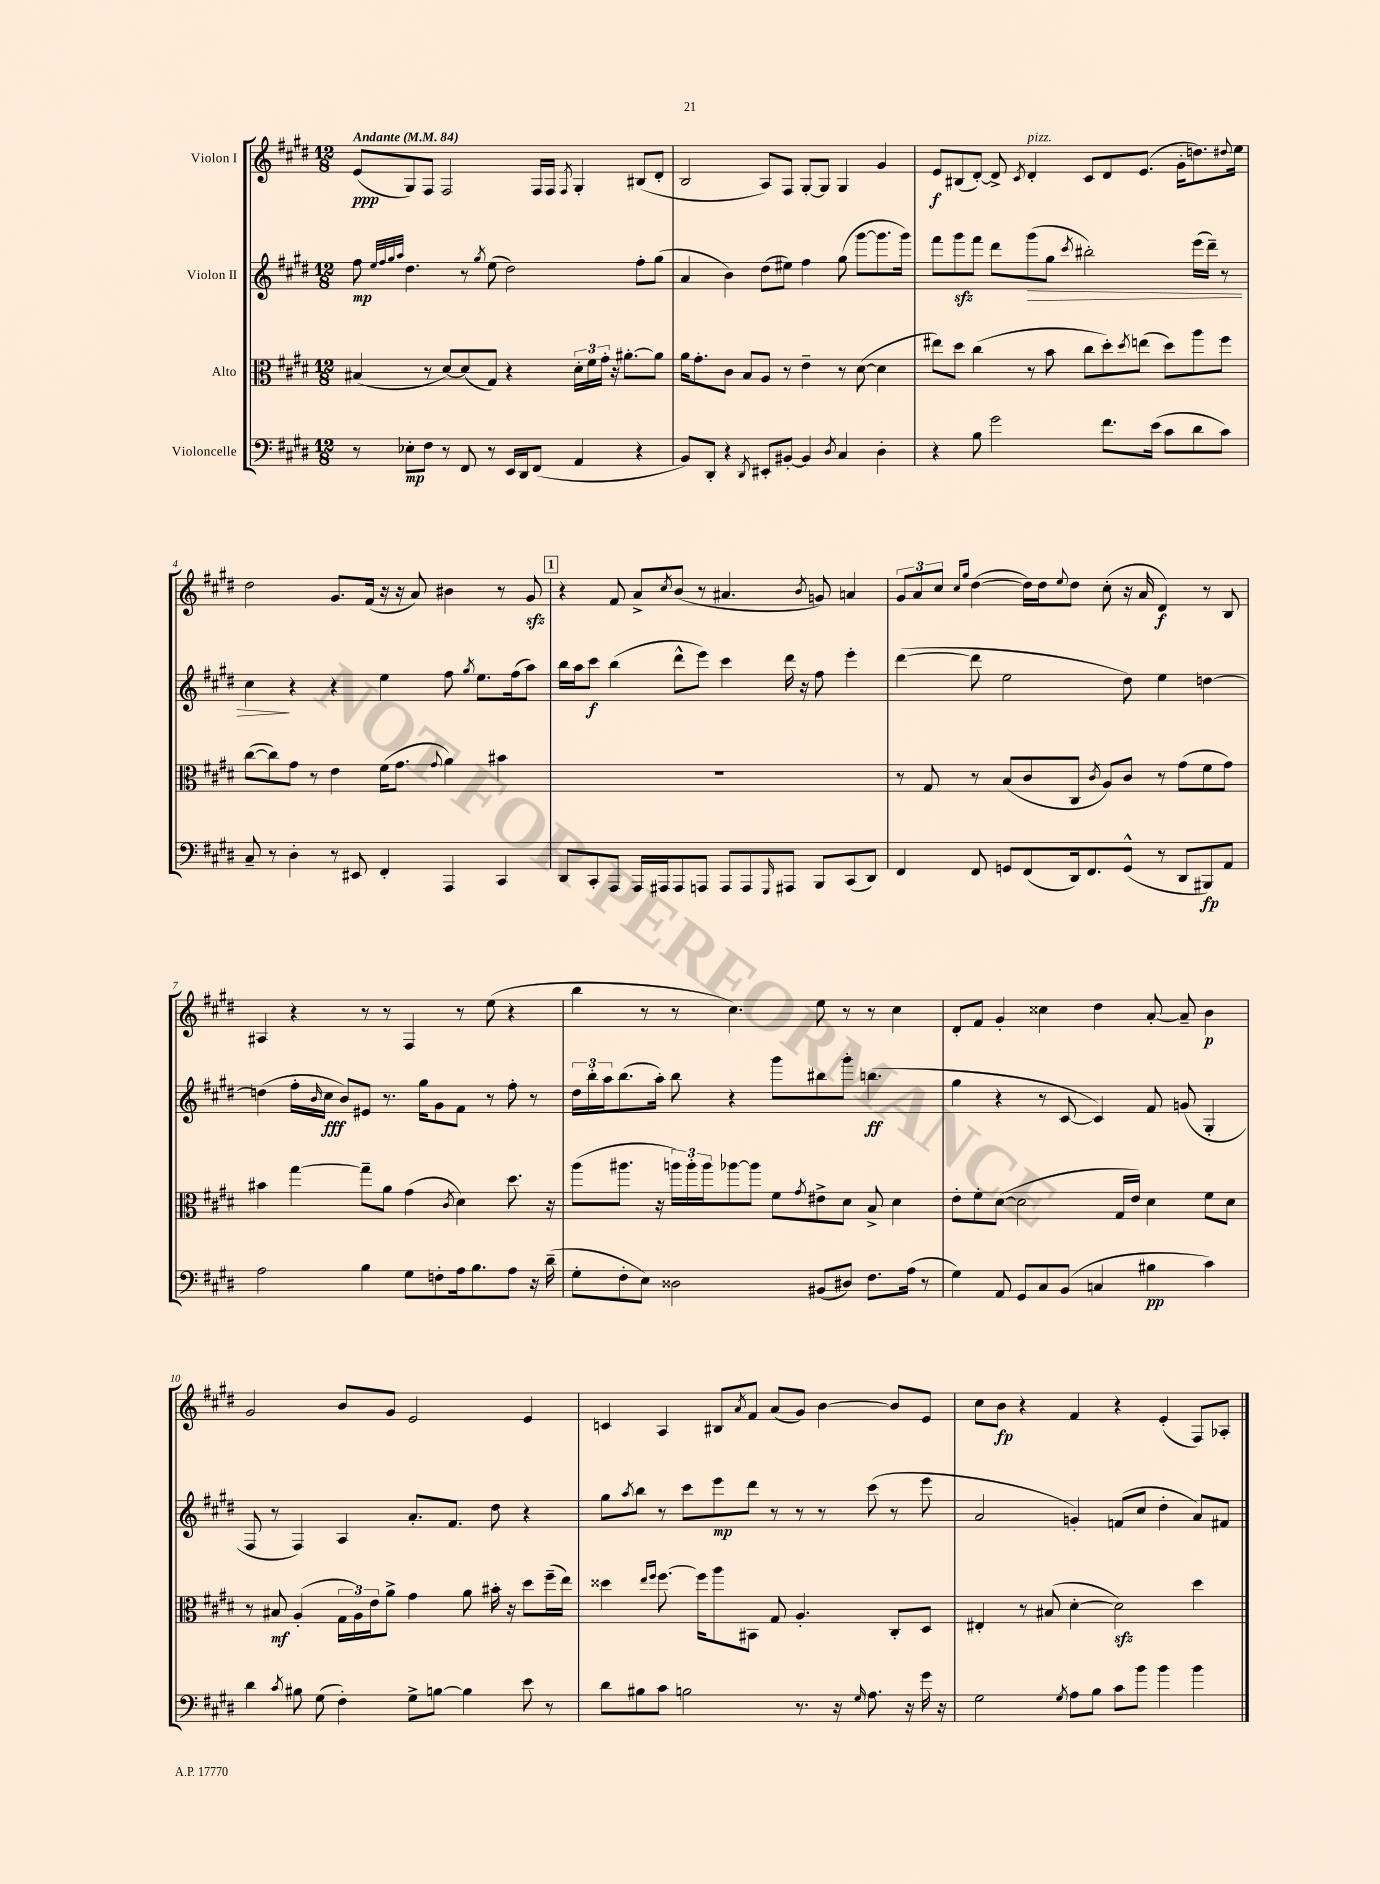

**kern	**dynam	**kern	**dynam	**kern	**dynam	**kern	**dynam
*part4	*part4	*part3	*part3	*part2	*part2	*part1	*part1
*staff4	*staff4	*staff3	*staff3	*staff2	*staff2	*staff1	*staff1
*I"Violoncelle	*	*I"Alto	*	*I"Violon II	*	*I"Violon I	*
*clefF4	*	*clefC3	*	*clefG2	*	*clefG2	*
*k[f#c#g#d#]	*	*k[f#c#g#d#]	*	*k[f#c#g#d#]	*	*k[f#c#g#d#]	*
*M12/8	*	*M12/8	*	*M12/8	*	*M12/8	*
*MM84	*	*MM84	*	*MM84	*	*MM84	*
=1	=1	=1	=1	=1	=1	=1	=1
!	!	!	!	!	!	!LO:TX:a:B:t=Andante	!
8r	.	(4B#X/	.	8ff#\	mp	(8e/L	ppp
.	.	.	.	32qqee/LLL	.	.	.
.	.	.	.	32qqff#/	.	.	.
.	.	.	.	32qqgg#/	.	.	.
.	.	.	.	32qqaa/JJJ	.	.	.
8E-X'\L	mp	.	.	4.dd#\	.	8G#/)	.
8F#\J	.	8r	.	.	.	8F#/J	.
8r	.	[8d#/L)	.	.	.	2F#/	.
8FF#/	.	(8d#/]	.	8r	.	.	.
.	.	.	.	8qgg#/	.	.	.
8r	.	8G#/J)	.	(8ee\	.	.	.
16EE/LL	.	4r	.	2dd#\)	.	.	.
16DD#/J	.	.	.	.	.	.	.
(8FF#/J	.	.	.	.	.	16F#/LL	.
.	.	.	.	.	.	16F#/JJ	.
.	.	.	.	.	.	8qF#/	.
4AA/	.	24d#'\LL	.	.	.	4G#'/	.
.	.	24f#\	.	.	.	.	.
.	.	24g#'\JJ	.	.	.	.	.
.	.	16r	.	.	.	.	.
.	.	[8.a#X'\L	.	.	.	.	.
4r	.	.	.	8ff#'\L	.	(8B#X/L	.
.	.	8a#\J]	.	(8gg#\J	.	8d#'/J	.
=2	=2	=2	=2	=2	=2	=2	=2
8BB/L)	.	16a\KL	.	4a/	.	2B/	.
.	.	8.g#'\	.	.	.	.	.
8DD#'/J	.	.	.	.	.	.	.
4r	.	8c#\J	.	4b\)	.	.	.
.	.	8B/L	.	.	.	.	.
8qDD#/	.	.	.	.	.	.	.
8EE#X'/L	.	8A/J	.	(8dd#\L	.	8A/L)	.
[8BB#X'/J	.	8r	.	8ee#X\J)	.	8F#/J	.
4BB#/]	.	4e~\	.	4ff#\	.	[8G#'/L	.
.	.	.	.	.	.	8G#/J]	.
8qD#/	.	.	.	.	.	.	.
4C#/	.	8r	.	(8gg#\	.	4G#/	.
.	.	([8d#\	.	[8ggg#\L	.	.	.
4D#'\	.	4d#\]	.	8.ggg#\]	.	4g#/	.
.	.	.	.	16ggg#\Jk)	.	.	.
=3	=3	=3	=3	=3	=3	=3	=3
4r	.	8ee#X\L)	.	8fff#\L	.	8e/L	f
.	.	8dd#\J	.	8ggg#zz\	.	(8B#X/	.
8B\	.	(4cc#\	.	8fff#\J	.	[8d#'/J)	.
2g#\	.	.	.	8ddd#\L	.	8d#^/]	.
.	.	.	.	.	.	8qc#/	.
!	!	!	!	!	!	!LO:TX:a:i:t=pizz.	!
!	!	!	!	!	!LO:HP:b	!	!
.	.	8r	.	(8ggg#\	>	4d#'/	.
.	.	8b\	.	8gg#\J	.	.	.
.	.	.	.	8qccc#/	.	.	.
.	.	8cc#\L	.	2bb#X'\)	.	8c#/L	.
8.f#\L	.	8dd#'\)	.	.	.	8d#/	.
.	.	8qdd#/	.	.	.	.	.
.	.	(8een\J	.	.	.	(8.e/J	.
(16e\Jk	.	.	.	.	.	.	.
8c#\L	.	8dd#\L)	.	.	.	.	.
.	.	.	.	.	.	16g#'\KL	.
8d#\	.	8aa\	.	(16eee\LL	.	8.ddn\)	.
.	.	.	.	16ddd#~\JJ)	.	.	.
8c#\J)	.	8ff#\J	.	8r	.	.	.
.	.	.	.	.	.	8qqdd#X/	.
.	.	.	.	.	.	16ee\Jk	.
!!LO:LB:g=z
=4	=4	=4	=4	=4	=4	=4	=4
8C#~/	.	([8cc#\L	.	4cc#\	.	2dd#\	.
8r	.	8cc#\])	.	.	.	.	.
4D#'\	.	8g#\J	.	4r	]	.	.
.	.	8r	.	.	.	.	.
8r	.	4e\	.	4r	.	8.g#/L	.
8EE#X/	.	.	.	.	.	.	.
.	.	.	.	.	.	(16f#/Jk	.
4FF#'/	.	(16f#\KL	.	4ee\	.	16r	.
.	.	8.g#\J	.	.	.	16r	.
.	.	.	.	.	.	8a/)	.
.	.	8qqg#/	.	.	.	.	.
4AAA/	.	4a\)	.	8ff#\	.	4b#X\	.
.	.	.	.	8qgg#/	.	.	.
.	.	.	.	8.ee\L	.	.	.
4CC#/	.	4b#X\	.	.	.	8r	.
.	.	.	.	(16ff#\k	.	.	.
.	.	.	.	8aa\J)	.	8g#zz/	.
!!LO:REH:place=s1:t=1
=5	=5	=5	=5	=5	=5	=5	=5
8DD#/L	.	1.r	.	16bb\LL	.	4r	.
.	.	.	.	16aa\J	.	.	.
8CC#'/	.	.	.	8ccc#\J	f	.	.
8AAA/J	.	.	.	(4bb\	.	8f#/	.
16AAA/LL	.	.	.	.	.	8a^/L	.
16AAA#X/J	.	.	.	.	.	.	.
.	.	.	.	.	.	8qcc#/	.
8AAA#/	.	.	.	8ddd#^^\L	.	(8b/J	.
8AAAn/J	.	.	.	8eee\J)	.	8r	.
8AAA/L	.	.	.	4ccc#\	.	4.a#X/	.
8AAA/	.	.	.	.	.	.	.
16qqGGG#/	.	.	.	.	.	.	.
8AAA#X/J	.	.	.	16ddd#\	.	.	.
.	.	.	.	16r	.	.	.
.	.	.	.	.	.	8qb/	.
8BBB/L	.	.	.	8ff#\	.	8gn/)	.
(8CC#/	.	.	.	4eee'\	.	4an/	.
8DD#/J)	.	.	.	.	.	.	.
=6	=6	=6	=6	=6	=6	=6	=6
4FF#/	.	8r	.	([4ddd#\	.	12g#/L	.
.	.	.	.	.	.	12a/	.
.	.	8G#/	.	.	.	.	.
.	.	.	.	.	.	12cc#/J	.
.	.	.	.	.	.	16qqcc#/LL	.
.	.	.	.	.	.	16qqgg#/JJ	.
8FF#/	.	8r	.	8ddd#\]	.	([4dd#\	.
8GGn/L	.	(8B/L	.	2ee\	.	.	.
(8FF#/	.	8c#/	.	.	.	16dd#\LL])	.
.	.	.	.	.	.	16dd#\J	.
.	.	.	.	.	.	8qqee/	.
16DD#/k)	.	8C#/J	.	.	.	8dd#\J	.
8.FF#/	.	.	.	.	.	.	.
.	.	8qc#/	.	.	.	.	.
.	.	8A/L)	.	.	.	(8cc#'\	.
(8GG^^/J	.	8c#/J	.	8dd#\)	.	16r	.
.	.	.	.	.	.	16a/	.
8r	.	8r	.	4ee\	.	4d#/)	f
8DD#/L	.	(8g#\L	.	.	.	.	.
8BBB#X/)	fp	8f#\	.	[4ddn\	.	8r	.
8AA/J	.	8g#\J)	.	.	.	8B/	.
!!LO:LB:g=z
=7	=7	=7	=7	=7	=7	=7	=7
2A\	.	4b#X\	.	(4ddn\]	.	4A#X/	.
.	.	[4gg#\	.	16ff#'\LL	.	4r	.
.	.	.	.	16qqb/	.	.	.
.	.	.	.	16cc#\JJ	fff	.	.
.	.	.	.	8b/L)	.	.	.
4B\	.	8gg#~\L]	.	8e#X/J	.	8r	.
.	.	8a\J	.	8.r	.	8r	.
8G#\L	.	(4g#\	.	.	.	4F#/	.
.	.	.	.	16gg#\KL	.	.	.
8Fn'\	.	.	.	8g#\	.	.	.
.	.	8qc#/	.	.	.	.	.
16A\k	.	4d#\)	.	8f#\J	.	8r	.
8.B\	.	.	.	.	.	.	.
.	.	.	.	8r	.	(8ee\	.
8A\J	.	8.dd#\	.	8ff#'\	.	4r	.
16r	.	.	.	8r	.	.	.
(16d#~\	.	16r	.	.	.	.	.
=8	=8	=8	=8	=8	=8	=8	=8
8G#'\L	.	(8aa\L	.	24dd#\LL	.	4bb\	.
.	.	.	.	24bb'\	.	.	.
.	.	.	.	24aa\J	.	.	.
8F#'\	.	8.aa#X\J	.	(8.bb\	.	.	.
8E\J)	.	.	.	.	.	8r	.
.	.	16r	.	16aa'\Jk)	.	.	.
2D##X\	.	24aan\LL)	.	8bb\	.	8r	.
.	.	24aa'\	.	.	.	.	.
.	.	24aa\J	.	.	.	.	.
.	.	[8aa-X\	.	4r	.	4.cc#\)	.
.	.	8aa-\J]	.	.	.	.	.
.	.	8f#\L	.	8ggg#\L	.	.	.
.	.	8qg#/	.	.	.	.	.
(8BB#X/L	.	8e#X^\	.	8bb#X\	.	8ee\	.
8D#X/J)	.	8d#\J	.	8ggg#'\J	.	8r	.
8.F#\L	.	8B^/	.	(4.bbn\	ff	8r	.
.	.	4d#\	.	.	.	4cc#\	.
(16A\Jk	.	.	.	.	.	.	.
8r	.	.	.	.	.	.	.
=9	=9	=9	=9	=9	=9	=9	=9
4G#\)	.	8e'\L	.	4gg#\	.	8d#'/L	.
.	.	8f#'\	.	.	.	8f#/J	.
8AA/	.	([8d#\J	.	4r	.	4g#'/	.
8GG#/L	.	2d#\]	.	.	.	.	.
8C#/	.	.	.	8r	.	4cc##X\	.
(8BB/J	.	.	.	[8c#/	.	.	.
4Cn/	.	.	.	4c#/])	.	4dd#\	.
.	.	16G#/LL	.	.	.	.	.
.	.	16e/JJ)	.	.	.	.	.
4B#X\	pp	4d#\	.	8f#/	.	[8a'/	.
.	.	.	.	(8gn/	.	8a~/]	.
4c#\)	.	8f#\L	.	4G#'/	.	4b\	p
.	.	8d#\J	.	.	.	.	.
!!LO:LB:g=z
=10	=10	=10	=10	=10	=10	=10	=10
4d#\	.	8r	.	8F#/	.	2g#/	.
.	.	8B#X/	mf	8r	.	.	.
8qc#/	.	.	.	.	.	.	.
8B#X\	.	(4A'/	.	4F#/)	.	.	.
(8G#\	.	.	.	.	.	.	.
4F#'\)	.	24G#\LL	.	4A/	.	8b/L	.
.	.	24A\)	.	.	.	.	.
.	.	24e\J	.	.	.	.	.
.	.	8a^\J	.	.	.	8g#/J	.
8G#^\L	.	4g#\	.	8.a'/L	.	2e/	.
[8Bn\J	.	.	.	.	.	.	.
.	.	.	.	8.f#/J	.	.	.
4B\]	.	8a\	.	.	.	.	.
.	.	16b#X'\	.	8dd#\	.	.	.
.	.	16r	.	.	.	.	.
8e\	.	8dd#\L	.	4r	.	4e/	.
8r	.	(16ff#~\L	.	.	.	.	.
.	.	16ee\JJ)	.	.	.	.	.
=11	=11	=11	=11	=11	=11	=11	=11
8d#\L	.	4dd##X\	.	8gg#\L	.	4cn/	.
.	.	.	.	8qaa/	.	.	.
8B#X\	.	.	.	8bb\J	.	.	.
.	.	16qqee/LL	.	.	.	.	.
.	.	16qqff#/JJ	.	.	.	.	.
8c#\J	.	[8.ff#\	.	8r	.	4A/	.
2Bn\	.	.	.	8ccc#\L	.	.	.
.	.	16ff#\KL]	.	.	.	.	.
.	.	8aa\	.	8eee\	mp	8B#X/L	.
.	.	.	.	.	.	8qa/	.
.	.	8BB#X\J	.	8ddd#\J	.	8f#/J	.
.	.	8G#/	.	8r	.	(8a/L	.
8.r	.	4.A'/	.	8r	.	8g#/J)	.
.	.	.	.	8r	.	[4b\	.
16r	.	.	.	.	.	.	.
16qqG#/	.	.	.	.	.	.	.
8.A\	.	.	.	(8ccc#\	.	.	.
.	.	8C#'/L	.	8r	.	8b/L]	.
16r	.	.	.	.	.	.	.
16g#\	.	8D#/J	.	8eee\	.	8e/J	.
16r	.	.	.	.	.	.	.
=12	=12	=12	=12	=12	=12	=12	=12
2G#\	.	4E#X'/	.	2a/	.	8cc#\L	.
.	.	.	.	.	.	8b\J	fp
.	.	8r	.	.	.	4r	.
.	.	(8B#X/	.	.	.	.	.
8qG#/	.	.	.	.	.	.	.
8A\L	.	[4d#'\	.	4gn'/)	.	4f#/	.
8B\J	.	.	.	.	.	.	.
8c#\L	.	2d#zz\])	.	(8fn/L	.	4r	.
8b\J	.	.	.	8cc#/J	.	.	.
4b\	.	.	.	4dd#'\	.	(4e'/	.
4b\	.	4dd#\	.	8a/L)	.	8F#/L)	.
.	.	.	.	8f#X/J	.	8A-X'/J	.
==	==	==	==	==	==	==	==
*-	*-	*-	*-	*-	*-	*-	*-
